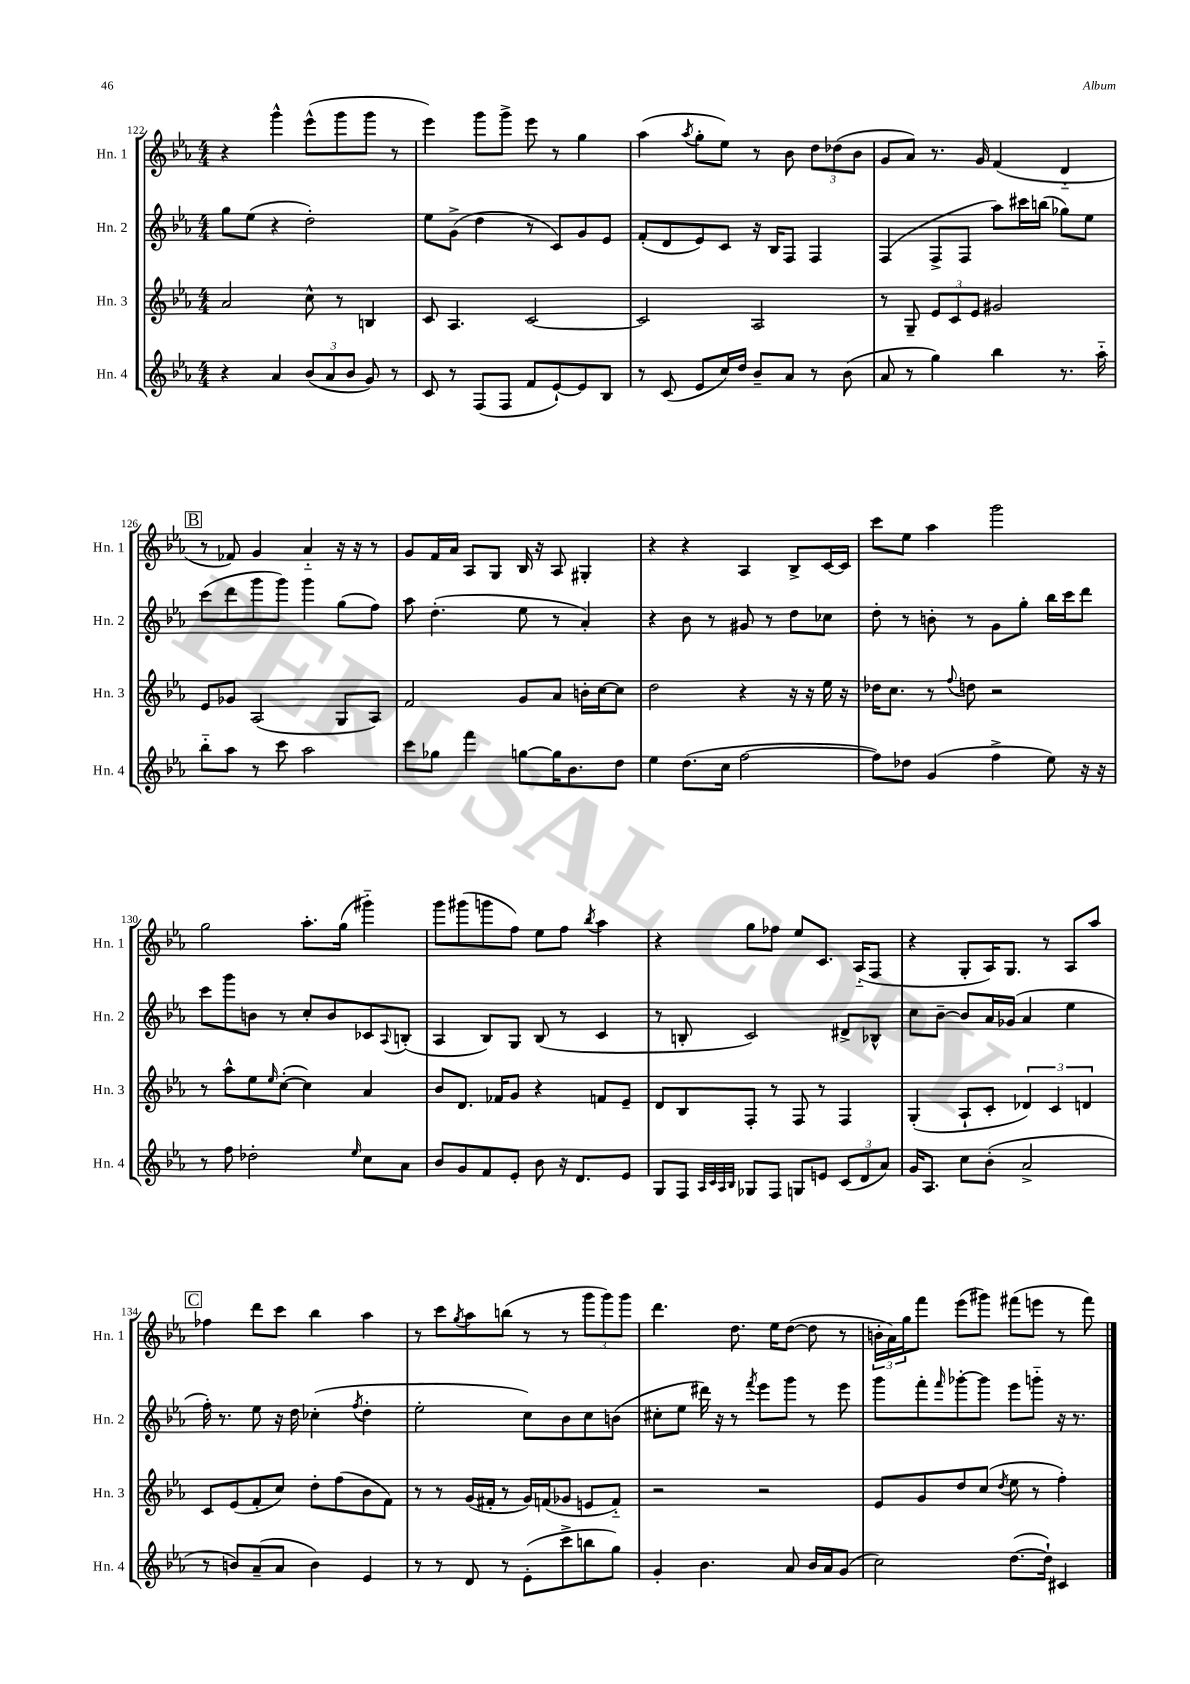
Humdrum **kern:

**kern	**kern	**kern	**kern
*staff4	*staff3	*staff2	*staff1
*clefG2	*clefG2	*clefG2	*clefG2
*k[b-e-a-]	*k[b-e-a-]	*k[b-e-a-]	*k[b-e-a-]
*M4/4	*M4/4	*M4/4	*M4/4
4r	2a-	8gg	4r
.	.	(8ee-	.
4a-	.	4r	4ggg^^
(12b-	8cc^^	2dd')	(8eee-^^
12a-	.	.	.
.	8r	.	8ggg
12b-	.	.	.
8g)	4B	.	8ggg
8r	.	.	8r
=	=	=	=
8c	8c	8ee-	4eee-)
8r	4.A-	(8g^	.
(8F	.	4dd	8ggg
8F	.	.	8ggg^
8f	[2c	8r	8eee-
[8e-`)	.	8c)	8r
8e-]	.	8g	4gg
8B-	.	8e-	.
=	=	=	=
8r	2c]	(8f'	(4aa-
(8c	.	8d	.
.	.	.	8qaa-
8e-	.	8e-)	8gg'
16cc)	.	8c	8ee-)
16dd	.	.	.
8b-~	2A-	16r	8r
.	.	16B-	.
8a-	.	8F	8b-
8r	.	4F	12dd
.	.	.	(12dd-
(8b-	.	.	.
.	.	.	12b-
=	=	=	=
8a-	8r	(4F	8g
8r	8G~	.	8a-)
4gg)	12e-	8F^	8.r
.	12c	.	.
.	.	8F	.
.	12e-	.	.
.	.	.	16g
4bb-	2g#	8aa-)	(4f
.	.	16ccc#	.
.	.	(16bb	.
8.r	.	8gg-)	4d'~
.	.	8ee-	.
16aa-'~	.	.	.
=	=	=	=
8bb-'~	8e-	(8ccc	8r
8aa-	8g-	8ddd	8f-)
8r	(2A-	8ggg	4g
8ccc	.	8ggg)	.
2aa-	.	4ggg	4a-'~
.	8G	(8gg	16r
.	.	.	16r
.	8A-)	8ff)	8r
=	=	=	=
8ccc	2f	8aa-	8g
8gg-	.	(4.dd'	16f
.	.	.	16a-
4fff	.	.	8A-
.	.	.	8G
[8gg	8g	8ee-	16B-
.	.	.	16r
16gg]	8a-	8r	8A-
8.b-	.	.	.
.	16b'	4a-')	4G#'
.	[16cc	.	.
8dd	8cc]	.	.
=	=	=	=
4ee-	2dd	4r	4r
(8.dd	.	8b-	4r
.	.	8r	.
16cc	.	.	.
[2ff	4r	8g#	4A-
.	.	8r	.
.	16r	8dd	8B-^
.	16r	.	.
.	16ee-	8cc-	[16c
.	16r	.	16c]
=	=	=	=
8ff])	16dd-	8dd'	8ccc
.	8.cc	.	.
8dd-	.	8r	8ee-
(4g	8r	8b'	4aa-
.	8qqff	.	.
.	8dd	8r	.
4ff^	2r	8g	2ggg
.	.	8gg'	.
8ee-)	.	16bb-	.
.	.	16ccc	.
16r	.	8ddd	.
16r	.	.	.
=	=	=	=
8r	8r	8ccc	2gg
8ff	8aa-^^	8ggg	.
2dd-'	8ee-	8b	.
.	16qqee-	.	.
.	([8cc'	8r	.
.	4cc])	8cc'	8.aa-'
.	.	8b	.
.	.	.	(16gg
16qqee-	.	.	.
8cc	4a-	8c-	4ggg#'~)
.	.	8qqA-	.
8a-	.	(8B'	.
=	=	=	=
8b-	8b-	4A-	8ggg
8g	8.d	.	(8ggg#
8f	.	8B-)	8ggg
.	16f-	.	.
8e-'	8g	8G	8ff)
8b-	4r	(8B-	8ee-
16r	.	8r	8ff
8.d	.	.	.
.	.	.	8qbb-
.	8f	4c	4aa-
8e-	8e-~	.	.
=	=	=	=
8G	8d	8r	4r
8F	8B-	8B'	.
32qqA-	.	.	.
32qqc	.	.	.
32qqA-	.	.	.
32qqB-	.	.	.
8G-	8F'	2c)	8gg
8F	8r	.	8ff-
8G	8F	.	8ee-
8e	8r	.	8.c
(12c	4F	8d#^	.
.	.	.	(16A-'~
12d	.	.	.
.	.	8B-^^	8F
12a-)	.	.	.
=	=	=	=
16g	(4G'	8cc	4r
8.A-	.	.	.
.	.	[8b-~	.
8cc	8A-`	8b-]	8G'
(8b-'	8c'	16a-	16A-)
.	.	(16g-	8.G
2a-^	6d-)	4a-	.
.	.	.	8r
.	6c	.	.
.	.	4ee-	8A-
.	6d	.	.
.	.	.	8aa-
=	=	=	=
8r	8c	16ff')	4ff-
.	.	8.r	.
8b)	(8e-	.	.
(8a-~	8f'	8ee-	8ddd
8a-	8cc)	16r	8ccc
.	.	16dd	.
4b)	8dd'	(4cc-'	4bb-
.	(8ff	.	.
.	.	8qff	.
4e-	8b-	4dd'	4aa-
.	8f)	.	.
=	=	=	=
8r	8r	2ee-'	8r
8r	8r	.	8ccc
.	.	.	8qgg
8d	(16g	.	8aa-
.	16f#'	.	.
8r	8r	.	(8bb
(8e-'	16g)	8cc)	8r
.	(16f	.	.
8ccc^	8g-	8b-	8r
8bb	8e	8cc	12ggg
.	.	.	12ggg)
8gg)	8f'~)	(8b	.
.	.	.	12ggg
=	=	=	=
4g'	2r	8cc#'	4.ddd
.	.	8ee-	.
4.b-	.	16ddd#)	.
.	.	16r	.
.	.	8r	8.dd
.	.	8qfff	.
.	2r	8eee-	.
.	.	.	16ee-
8a-	.	8ggg	([8dd
16b-	.	8r	8dd]
16a-	.	.	.
(8g	.	8eee-	8r
=	=	=	=
2cc)	8e-	8ggg	24b'
.	.	.	24a-)
.	.	.	24gg
.	8g	8fff'	8fff
.	.	16qqfff	.
.	8dd	[8ggg-'	(8eee-
.	(8cc	8ggg-]	8ggg#)
.	8qdd	.	.
([8.dd	8ee-	8eee-	(8fff#
.	8r	8ggg'~	8eee
16dd`])	.	.	.
4c#	4ff')	16r	8r
.	.	8.r	.
.	.	.	8fff#)
==	==	==	==
*-	*-	*-	*-
